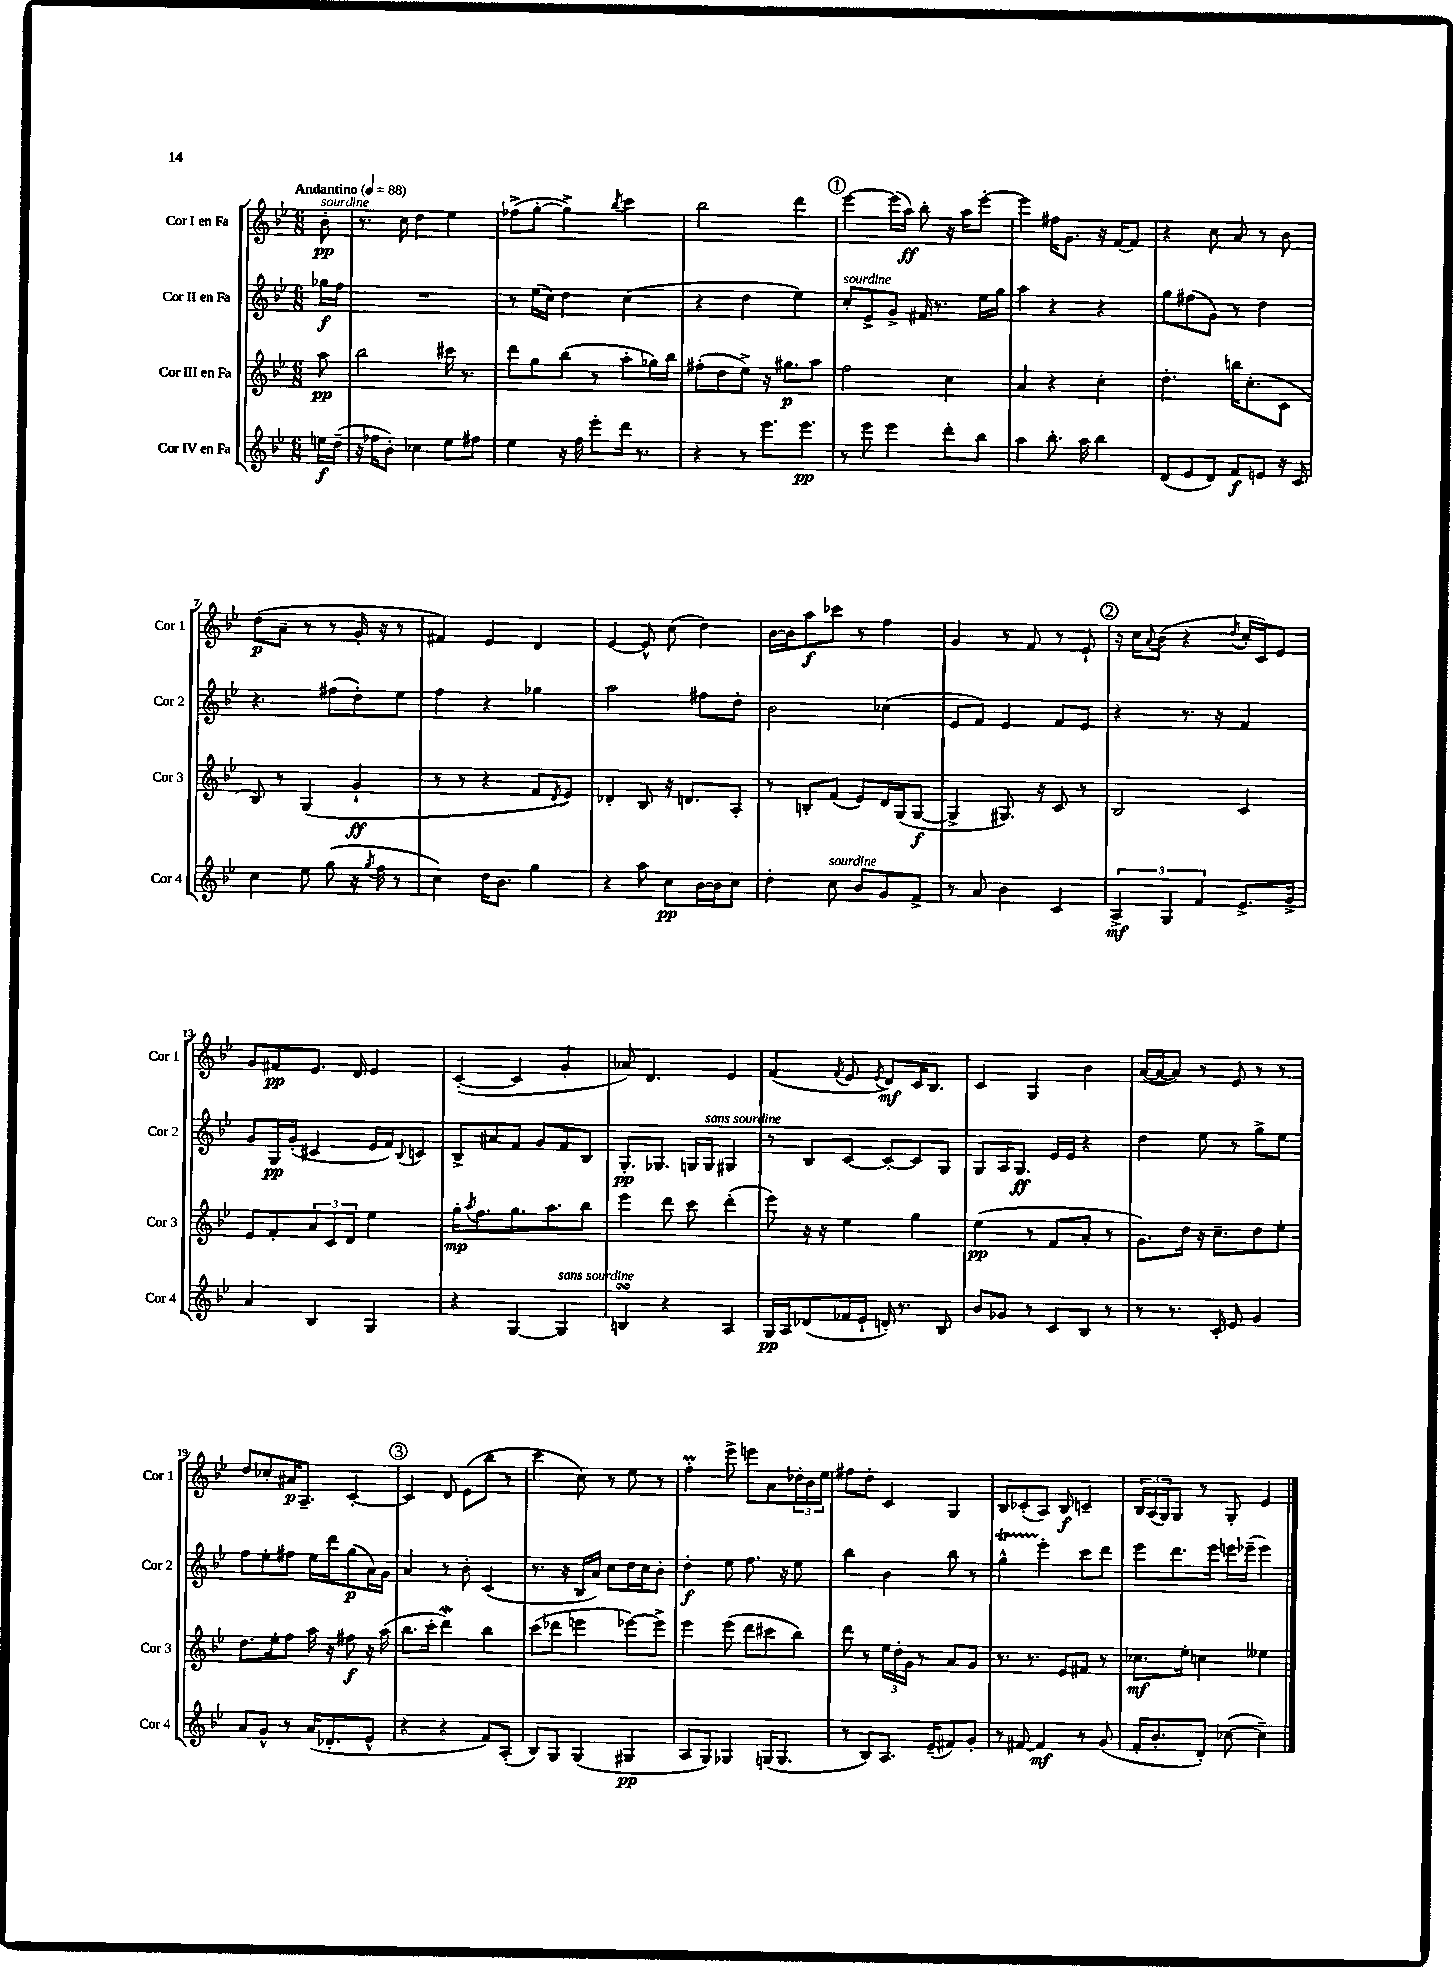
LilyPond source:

<<
\new StaffGroup <<
\new Staff = "s0" \with { instrumentName = "Cor I en Fa" shortInstrumentName = "Cor 1" } {
    \clef treble \key bes \major \numericTimeSignature \time 6/8 \partial 8 \tempo "Andantino" 4 = 88
    bes'8-.\pp^\markup { \italic "sourdine" } |
    r8. c''16 d''4 ees''4 |
    fes''8->( g''8~-. g''4->) \acciaccatura { bes''8 } c'''4 |
    bes''2 d'''4 |
    \mark \markup { \circle "1" } ees'''4~ ees'''16( a''16\ff) bes''8-. r16 a''16 ees'''8~-. |
    ees'''4 fis''16 g'8. r16 f'16~ f'8 |
    r4 c''8 a'8 r8 bes'8 |
    d''8\p( a'8-- r8 r8 g'16-. r16 r8 |
    fis'4) ees'4 d'4 |
    ees'4~ ees'8-^ c''8( d''4) |
    bes'16~ bes'16 a''8\f ces'''8 r8 f''4 |
    g'4 r8 f'8 r8 ees'8-! |
    \mark \markup { \circle "2" } r16 c''16 \appoggiatura { a'8 } bes'8( r4 \acciaccatura { d''8 } c''16-. c'16) ees'8 |
    g'8 fis'8\pp ees'8. d'16 ees'4 |
    c'4~-.( c'4 g'4-. |
    aes'8) d'4. ees'4 |
    f'4( \acciaccatura { f'8 } ees'8 \acciaccatura { ees'8 } d'8\mf) c'16 bes8. |
    c'4 g4 bes'4 |
    a'16~( a'16~ a'8) r8 ees'8 r8 r8 |
    d''8 ces''8-. ais'16\p a8.-- c'4~-. |
    \mark \markup { \circle "3" } c'4 d'8 ees'8( bes''8 r8 |
    c'''4 c''8) r8 ees''8 r8 |
    f''4-.\prall ees'''8-> e'''8 a'8 \tuplet 3/2 { des''16-. bes'16 ees''16 } |
    fis''8 d''8-. c'4 g4 |
    bes8 ces'8-.( a8) bes8\f c'4-- |
    \tuplet 3/2 { bes16 a16( g16) } g8 r8 g8-. ees'4 \bar "|." |
}
\new Staff = "s1" \with { instrumentName = "Cor II en Fa" shortInstrumentName = "Cor 2" } {
    \clef treble \key bes \major \numericTimeSignature \time 6/8 \partial 8
    ges''16\f f''16 |
    R2. |
    r8 ees''16( c''16) d''4 c''4( |
    r4 d''4 ees''4) |
    \mark \markup { \circle "1" } c''8-.^\markup { \italic "sourdine" } ees'8-> g'8-> fis'16 r8. ees''16 g''16 |
    a''4 r4 r4 |
    g''8 fis''8( g'8) r8 d''4 |
    r4. fis''8( d''8-.) ees''8 |
    f''4 r4 ges''4 |
    a''2 fis''8 d''8-. |
    bes'2 ces''4( |
    ees'8 f'8) ees'4 f'8 ees'8 |
    \mark \markup { \circle "2" } r4 r8. r16 f'4 |
    g'8 g16\pp g'16-.( cis'4 ees'16 f'16) \appoggiatura { bes8 } c'8 |
    bes8-> ais'8 f'8 g'8 f'8 bes8 |
    g8.-.\pp ges8. g16 g16^\markup { \italic "sans sourdine" } gis4 |
    r8 bes8 c'8~ c'8~-. c'8 g8 |
    g8 a16 g8.\ff ees'16 ees'16 r4 |
    d''4 ees''8 r8 g''8-> ees''8 |
    f''8 ees''8-. fis''8 ees''16 d'''16 g''8\p( a'16) g'16 |
    \mark \markup { \circle "3" } a'4 r8 bes'8-. c'4( |
    r8. r16 bes16 a'16) c''8 d''16 c''16 bes'8-. |
    d''4-.\f ees''8 f''8. r16 ees''8 |
    bes''4 bes'4 bes''8 r8 |
    g''4-^\startTrillSpan ees'''4-.\stopTrillSpan c'''8 d'''8 |
    ees'''8 d'''8. ees'''16 e'''16 ees'''16--( ees'''4) \bar "|." |
}
\new Staff = "s2" \with { instrumentName = "Cor III en Fa" shortInstrumentName = "Cor 3" } {
    \clef treble \key bes \major \numericTimeSignature \time 6/8 \partial 8
    a''8\pp |
    bes''2 cis'''16 r8. |
    d'''8 g''8 bes''8( r8 a''8-. ges''16) bes''16 |
    fis''8-.( d''8 ees''8->) r16 gis''8.\p a''8 |
    \mark \markup { \circle "1" } f''2 c''4 |
    a'4 r4 c''4-. |
    d''4.-. b''16 c''8.-.( c'8 |
    bes8) r8 g4( g'4-!\ff |
    r8 r8 r4 f'8 \acciaccatura { d'8 } ees'8) |
    des'4-. bes8 r16 d'8. a8-. |
    r8 b8-. f'8( ees'8) d'16 g16( g8~\f |
    g4-> gis8.) r16 c'8 r8 |
    \mark \markup { \circle "2" } bes2 c'4 |
    ees'8 f'8-. \tuplet 3/2 { a'8 c'8 d'8 } ees''4 |
    g''16-.\mp \acciaccatura { a''8 } f''8. g''8. a''8. bes''8 |
    ees'''4 d'''8 c'''8 d'''4-.( |
    ees'''8) r16 r16 ees''4 g''4 |
    ees''4\pp( r8 f'8 a'8-. r8 |
    g'8.) d''16 r16 c''8.-- d''8 ees''8-. |
    d''8. ees''16-. f''8 a''16 r16 fis''8\f r16 a''16( |
    \mark \markup { \circle "3" } bes''8. c'''16-. d'''4\mordent) bes''4 |
    c'''8( des'''8 e'''4 ees'''8~) ees'''8-> |
    ees'''4 ees'''8( d'''8 cis'''8 bes''8) |
    d'''8 r8 \tuplet 3/2 { ees''16 d''16-. g'16 } r8 a'8 g'8 |
    r8. r8. ees'8 fis'8 r8 |
    ces''8.\mf ees''16-. c''4 eeses''4 \bar "|." |
}
\new Staff = "s3" \with { instrumentName = "Cor IV en Fa" shortInstrumentName = "Cor 4" } {
    \clef treble \key bes \major \numericTimeSignature \time 6/8 \partial 8
    e''16\f d''16--( |
    r16 fes''16 bes'8-.) ces''4 ees''8 fis''8 |
    ees''4 r16 f''16 ees'''8-. d'''16 r8. |
    r4 r8 ees'''8. ees'''8.\pp |
    \mark \markup { \circle "1" } r8 ees'''8 ees'''4 d'''8-. bes''8 |
    a''4 bes''8.-. a''16 bes''4 |
    d'8( ees'8 d'8) f'8\f e'8 r16 c'16 |
    c''4 ees''8 g''8( r16 \acciaccatura { g''8 } f''16 r8 |
    c''4) d''16 bes'8. g''4 |
    r4 a''8 c''8\pp bes'16~ bes'16 c''8 |
    d''4-. c''8^\markup { \italic "sourdine" } bes'8 g'8 f'8-> |
    r8 a'8 bes'4 c'4 |
    \mark \markup { \circle "2" } \tuplet 3/2 { a4->\mf g4 f'4 } ees'8.-> g'16-> |
    a'4 bes4 g4 |
    r4 g4~ g4^\markup { \italic "sans sourdine" } |
    b4\turn r4 a4 |
    g16\pp a16 des'8( fes'16 ees'16-! d'16-.) r8. bes8 |
    bes'8 ges'8 r8 c'8 bes8 r8 |
    r8 r8. c'16-. ees'8 g'4 |
    a'8 g'8-^ r8 a'16( des'8.-. ees'8-^ |
    \mark \markup { \circle "3" } r4 r4 f'8) a8-.( |
    bes8) g8 g4( gis4\pp |
    a8 g8) ges4 g16( g8. |
    r8 bes8) a8. ees'16--( fis'8) g'8-. |
    r8 fis'8~ fis'4\mf r8 g'8( |
    f'16-. bes'8.-. d'8-.) ces''8~( ces''4--) \bar "|." |
}
>>
>>
